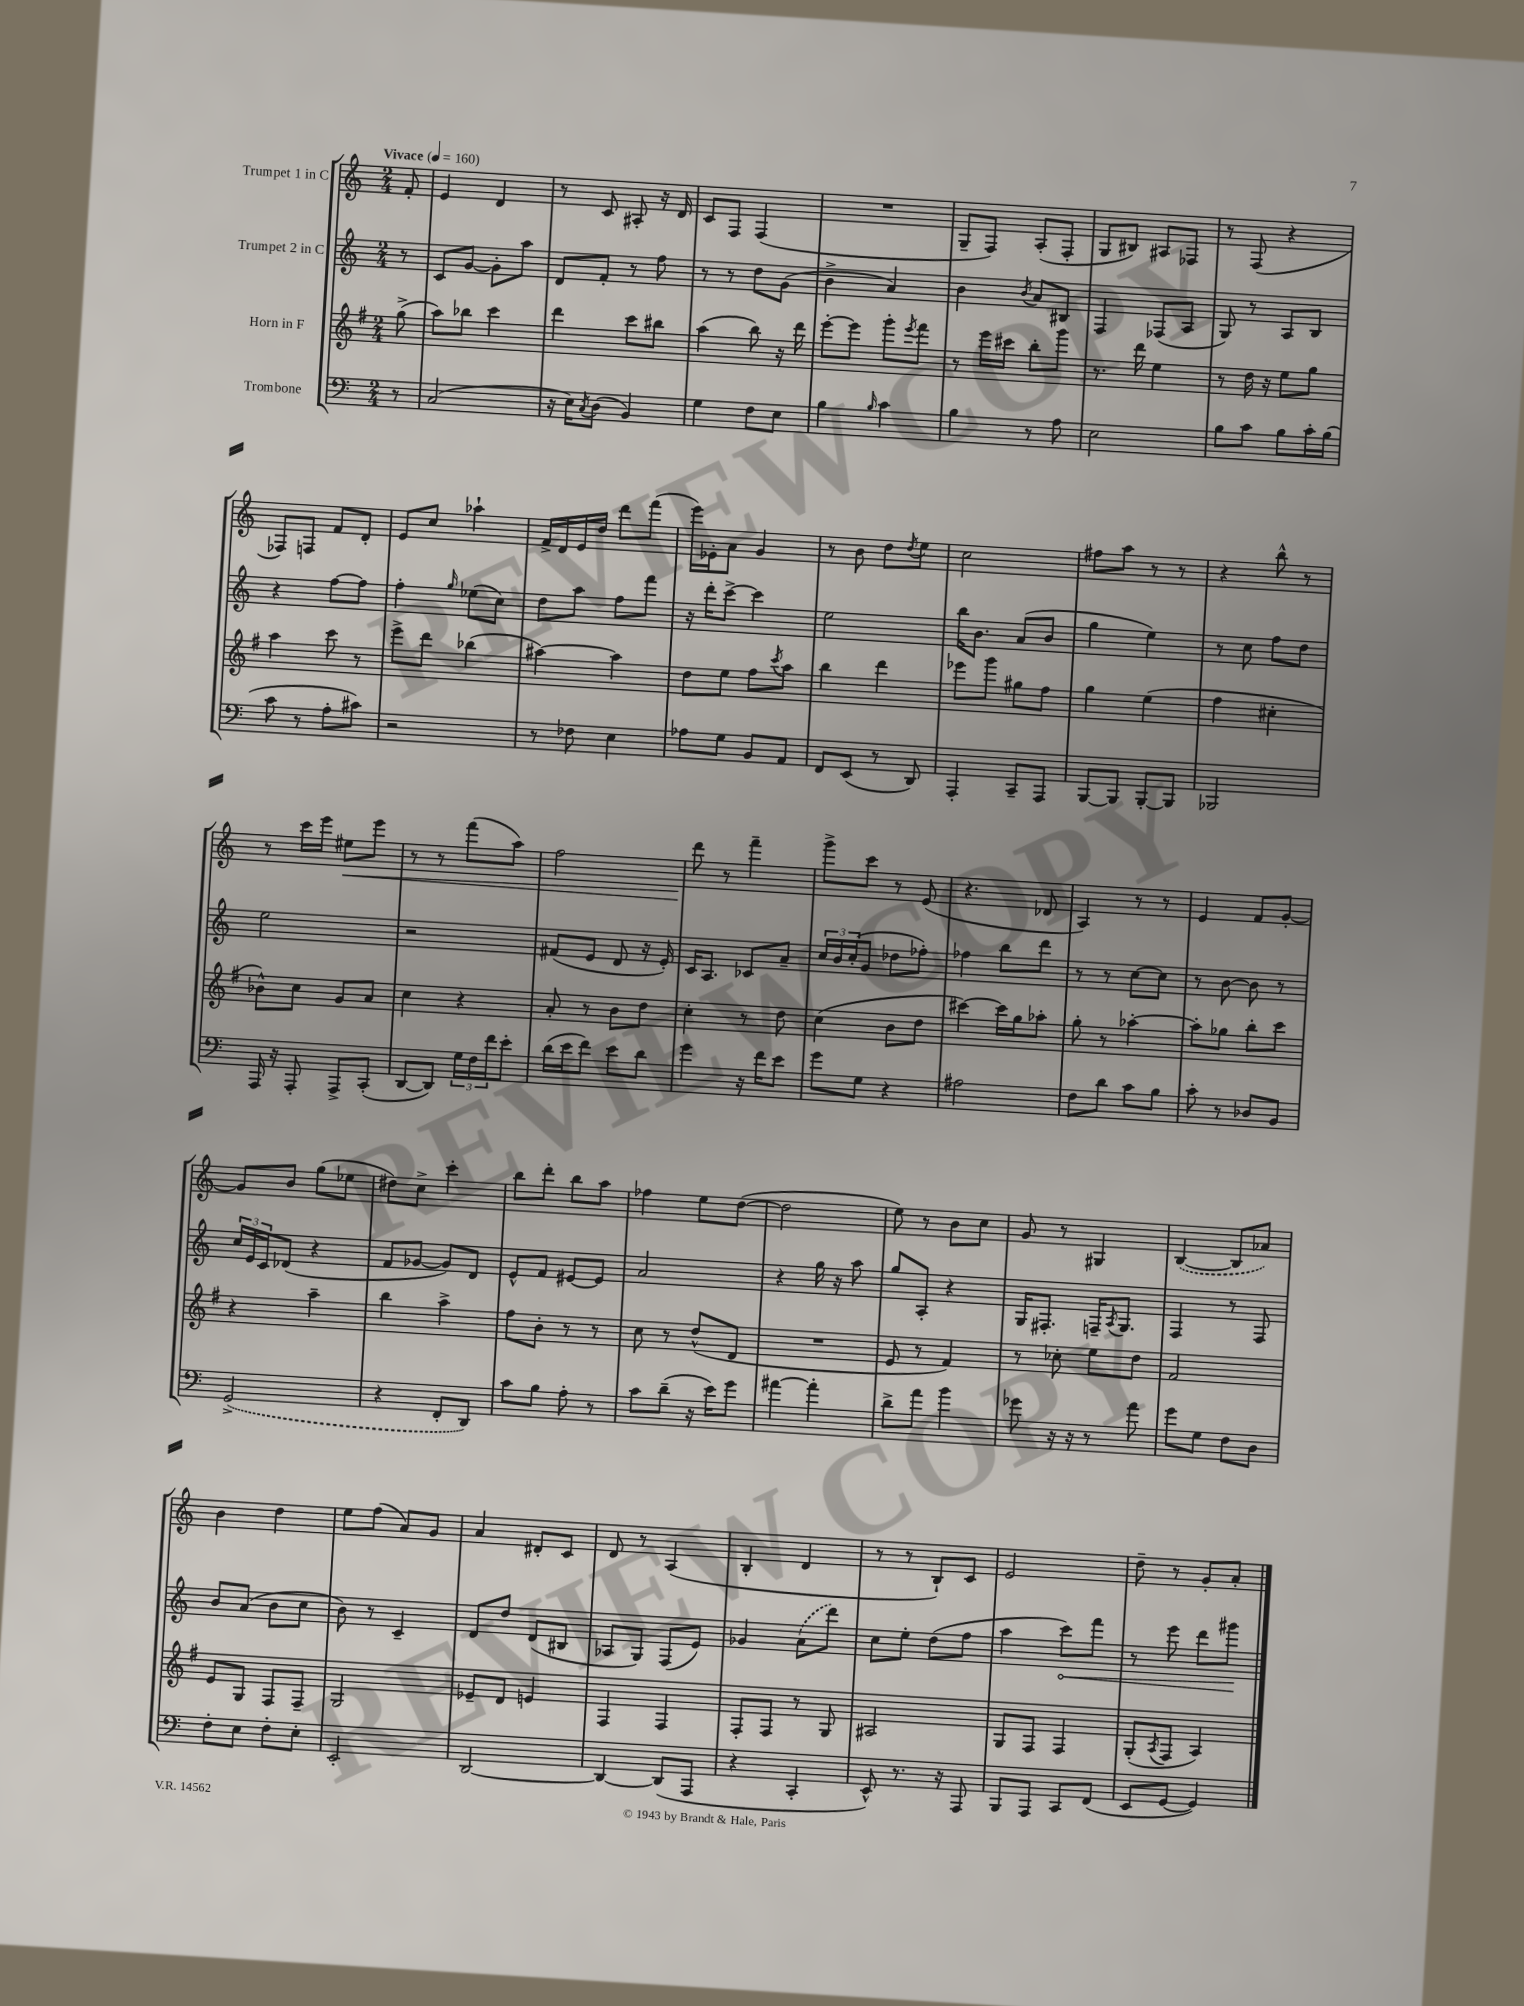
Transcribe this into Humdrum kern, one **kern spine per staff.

**kern	**kern	**kern	**kern
*staff4	*staff3	*staff2	*staff1
*clefF4	*clefG2	*clefG2	*clefG2
*k[]	*k[f#]	*k[]	*k[]
*M2/4	*M2/4	*M2/4	*M2/4
*MM160	*MM160	*MM160	*MM160
8r	(8gg^	8r	8f'
=	=	=	=
(2C	8aa)	8c	4e
.	8bb-	[8g	.
.	4ccc	8g']	4d
.	.	8aa	.
=	=	=	=
16r	4ddd	8d	8r
16E)	.	.	.
8qC	.	.	.
(8D	.	8f'	8c
4BB)	8ccc	8r	8A#'
.	8bb#	8ff	16r
.	.	.	16d
=	=	=	=
4G	(4aa	8r	8c
.	.	8r	8F
8F	8bb)	8dd	(4F
8E	16r	(8g	.
.	16ddd	.	.
=	=	=	=
4B	[8eee'	4b^	2r
.	8eee]	.	.
16qqB	.	.	.
4c	8ggg'	4a)	.
.	8qeee	.	.
.	8fff#	.	.
=	=	=	=
4B	8r	4b	8G~
.	16eee	.	8F)
.	16ccc#	.	.
.	.	8qb	.
8r	8bb'	8a	(8A'
8A	8ggg	8B#	8F'
=	=	=	=
2E	8.r	4F	8G
.	.	.	8B#)
.	16ddd	.	.
.	4ee	(8F-	8A#
.	.	8A	8F-
=	=	=	=
8B	8r	8G)	8r
8c	16dd	8r	(8F
.	16r	.	.
8B	8ee	8A	4r
16c'	8gg	8B	.
(16B	.	.	.
=	=	=	=
8c	4aa	4r	8F-)
8r	.	.	8F
8A'	8ccc	[8ff	8f
8c#)	8r	8ff]	8d'
=	=	=	=
2r	8eee^	4ff'	8e
.	8ddd	.	8cc
.	.	16qqgg	.
.	(4bb-	(8ee-	4aa-`
.	.	8cc)	.
=	=	=	=
8r	[4aa#)	8dd	16f^
.	.	.	16d
8F-	.	8aa	16e
.	.	.	16dd
4E	4aa#]	8ff	8ddd
.	.	8fff	(8fff
=	=	=	=
8A-	8dd	16r	16eee)
.	.	16ddd'	16e-'
8G	8ee	[8ccc^	8a
8BB	8ff#	4ccc]	4g
.	8qccc	.	.
8AA	8aa	.	.
=	=	=	=
8FF	4bb	2ee	8r
(8EE	.	.	8b
8r	4ddd	.	8dd
.	.	.	8qdd
8DD)	.	.	8ee
=	=	=	=
4AAA'	8eee-	16bb	2cc
.	.	8.b	.
.	8ggg	.	.
8CC~	8gg#	(8a	.
8AAA	8ff#	8b	.
=	=	=	=
[8BBB	4gg	4gg	8ff#
8BBB]	.	.	8aa
[8BBB'	(4ee	4ee)	8r
8BBB]	.	.	8r
=	=	=	=
2BBB-	4ff#	8r	4r
.	.	8cc	.
.	4cc#'	8ff	8bb^^
.	.	8dd	8r
=	=	=	=
16AAA	8b-^^)	2ee	8r
16r	.	.	.
8AAA'	8cc	.	16ccc
.	.	.	16eee
8AAA^	8g	.	8ee#
(8CC'	8a	.	8eee
=	=	=	=
[8DD	4cc	2r	8r
8DD])	.	.	8r
24G	4r	.	(8fff
24F	.	.	.
24f	.	.	.
8e'	.	.	8aa)
=	=	=	=
(16d	8a'	(8f#	2ff
16e	.	.	.
8f)	8r	8e	.
8e	8b	8d	.
8d	8dd	16r	.
.	.	16e')	.
=	=	=	=
4g	4cc'	16c	8ddd
.	.	8.A	.
.	.	.	8r
16r	8r	8c-	4fff~
16f	.	.	.
8e	8dd	8a~	.
=	=	=	=
8g	(4cc	24cc	8ggg^
.	.	24b	.
.	.	(24cc'	.
8G	.	8g	8ccc
4r	8b	8dd-	8r
.	8dd	8ff-')	(8e
=	=	=	=
2A#	[4ccc#)	4ff-	4.r
.	16ccc#]	8bb	.
.	16gg	.	.
.	8aa-'	8ddd	8d-
=	=	=	=
8F	8gg'	8r	4A)
8d	8r	8r	.
8c	[4aa-'	[8cc	8r
8B	.	8cc]	8r
=	=	=	=
8c'	8aa-']	8r	4e
8r	8gg-	[8b	.
8D-	8bb'	8b]	8f
8BB	8ccc	8r	[8g'
=	=	=	=
(2GG^	4r	24cc	8g]
.	.	24e	.
.	.	24c	.
.	.	(8d-	8b
.	4aa~	4r	(8gg
.	.	.	8ee-
=	=	=	=
4r	4bb	8f	8dd#)
.	.	[8g-	8cc^
8FF'	4aa^	8g-])	4ccc'
8DD)	.	8d	.
=	=	=	=
8c	8ff#	8e^^	8bb
8B	8b'	8f	8ddd'
8A'	8r	[8e#	8bb
8r	8r	8e#]	8aa
=	=	=	=
8c	8cc	2a	4ff-
(8d~	8r	.	.
16r	(8dd^^	.	8ee
16e)	.	.	.
8g	8d	.	([8dd
=	=	=	=
[4a#	2r	4r	2dd]
4a#']	.	16gg	.
.	.	16r	.
.	.	8aa	.
=	=	=	=
8d^	8e	8gg	8ee)
8a	8r	8A'	8r
4b	4f#)	4r	8b
.	.	.	8cc
=	=	=	=
8g-	8r	16G	8g
.	.	8.F#'	.
16r	8cc-'	.	8r
16r	.	.	.
8r	8ee	16F~	4G#
.	.	8qA	.
.	.	8.G	.
8a	8dd	.	.
=	=	=	=
8g	2f#	4F	([4B
8G	.	.	.
8F	.	8r	8B]
8D	.	8F	8a-)
=	=	=	=
8F'	8e	8b	4b
8E	8G	(8a	.
8F'	8F#	8b	4dd
8E'	8F#~	8cc	.
=	=	=	=
2EE'	2G	8b)	8ee
.	.	8r	(8ff
.	.	4c~	8a)
.	.	.	8g
=	=	=	=
[2DD	8e-~	8d	4a
.	8d	8dd	.
.	4e	(8d	8d#'
.	.	8B#	8c
=	=	=	=
4DD_	4F#	8A-	8d
.	.	8G)	8r
(8DD]	4F#	(8F	(4A
8AAA	.	8e)	.
=	=	=	=
4r	8F#'	4g-	4B'
.	8F#	.	.
4CC'	8r	(8a	4d
.	8G	8ddd)	.
=	=	=	=
8EE^^)	2A#	8cc	8r
8.r	.	8ee'	8r
.	.	(8dd	8B`)
16r	.	.	.
8AAA	.	8ff	8c
=	=	=	=
8BBB	8G	4aa	2e
8AAA	8F#	.	.
8CC	4F#	8ccc)	.
(8FF	.	8fff	.
=	=	=	=
8EE	(8G'	8r	8dd~
.	8qA	.	.
[8GG	8F#	8eee	8r
4GG])	4A)	8ddd	8g'
.	.	8ggg#	8a'
==	==	==	==
*-	*-	*-	*-
